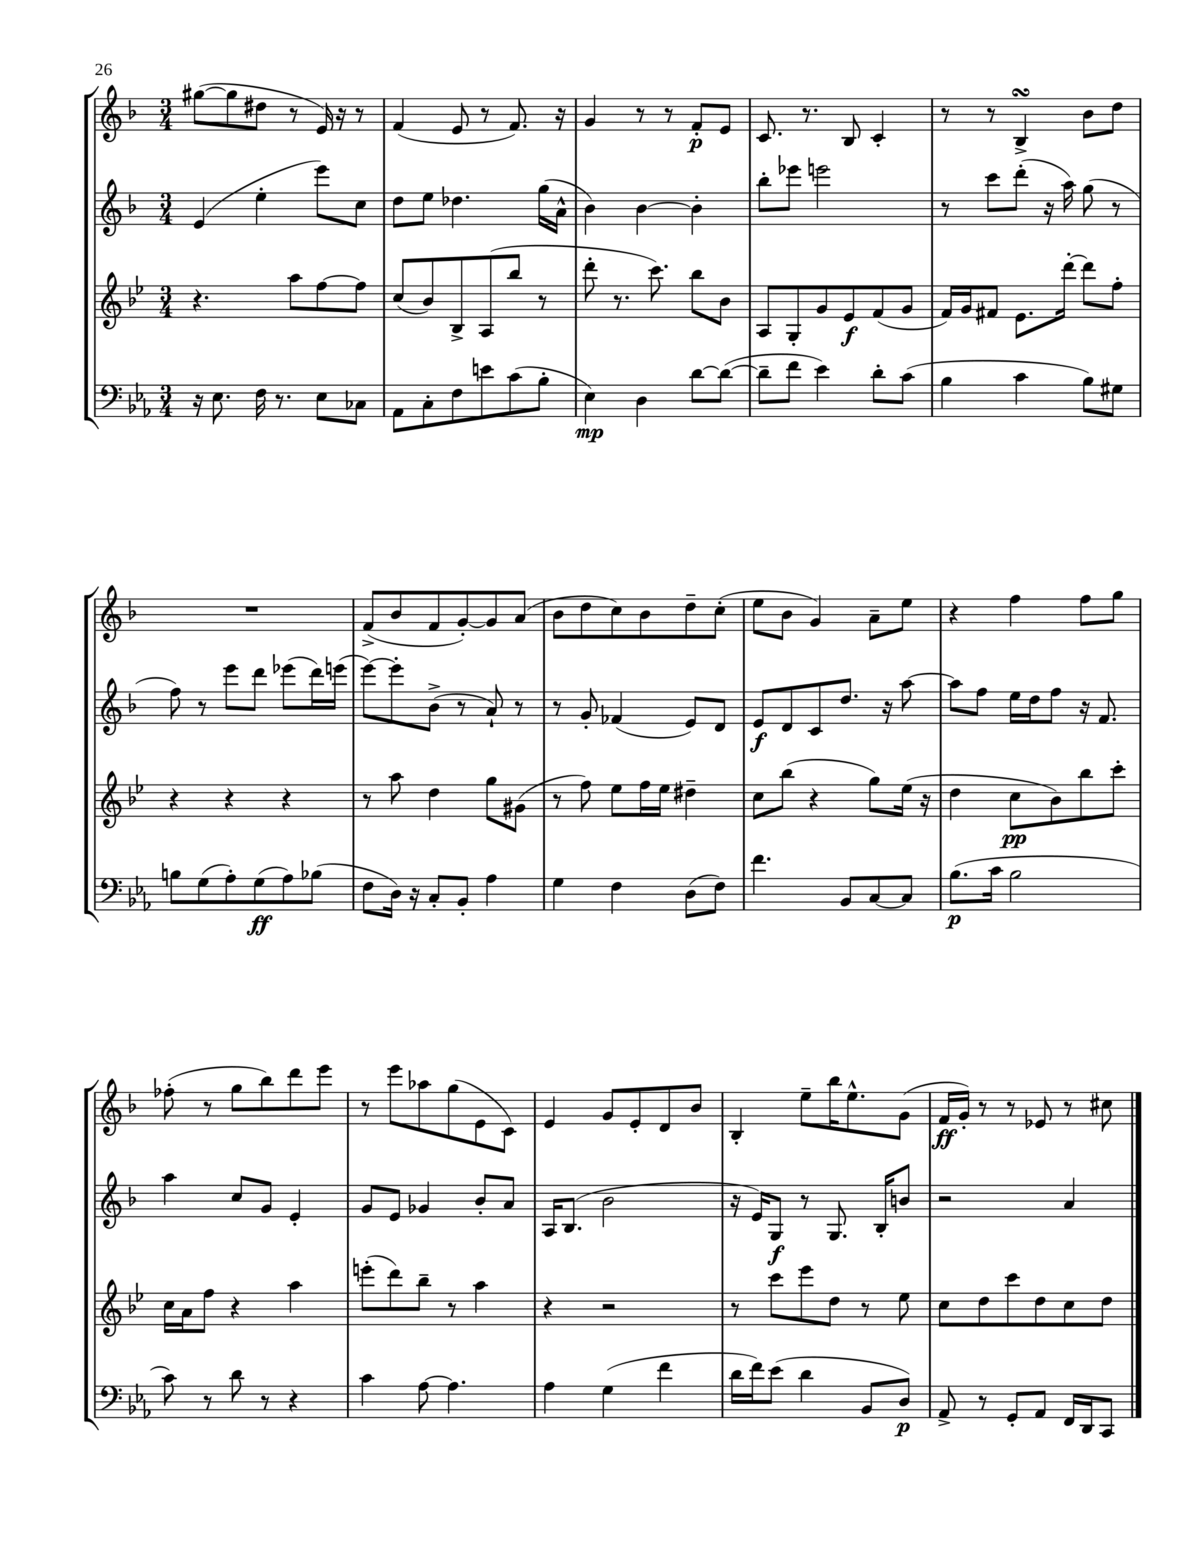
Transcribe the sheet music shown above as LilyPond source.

<<
\new StaffGroup <<
\new Staff = "s0" {
    \clef treble \key f \major \numericTimeSignature \time 3/4
    gis''8~( gis''8 dis''8 r8 e'16) r16 r8 |
    f'4( e'8 r8 f'8.) r16 |
    g'4 r8 r8 f'8-.\p e'8 |
    c'8. r8. bes8 c'4-. |
    r8 r8 bes4->\turn bes'8 d''8 |
    R2. |
    f'8->( bes'8 f'8 g'8~-.) g'8 a'8( |
    bes'8 d''8 c''8) bes'8 d''8-- c''8-.( |
    e''8 bes'8 g'4) a'8-- e''8 |
    r4 f''4 f''8 g''8 |
    fes''8-.( r8 g''8 bes''8) d'''8 e'''8 |
    r8 e'''8 aes''8 g''8( e'8 c'8) |
    e'4 g'8 e'8-. d'8 bes'8 |
    bes4-. e''8-- bes''16 e''8.-^ g'8( |
    f'16\ff g'16-.) r8 r8 ees'8 r8 cis''8 \bar "|." |
}
\new Staff = "s1" {
    \clef treble \key f \major \numericTimeSignature \time 3/4
    e'4( e''4-. e'''8) c''8 |
    d''8 e''8 des''4. g''16( a'16-^ |
    bes'4) bes'4~ bes'4-. |
    bes''8-. ees'''8 e'''2 |
    r8 c'''8 d'''8-.( r16 a''16) g''8( r8 |
    f''8) r8 e'''8 d'''8 ees'''8( d'''16) e'''16( |
    e'''8~) e'''8-. bes'8->( r8 a'8-!) r8 |
    r8 g'8-. fes'4( e'8) d'8 |
    e'8\f d'8 c'8 d''8. r16 a''8~ |
    a''8 f''8 e''16 d''16 f''8 r16 f'8. |
    a''4 c''8 g'8 e'4-. |
    g'8 e'8 ges'4 bes'8-. a'8 |
    a16 bes8.( bes'2 |
    r16 e'16) g8\f r8 g8. bes16-. b'8 |
    r2 a'4 \bar "|." |
}
\new Staff = "s2" {
    \clef treble \key bes \major \numericTimeSignature \time 3/4
    r4. a''8 f''8~ f''8 |
    c''8( bes'8) bes8-> a8( bes''8 r8 |
    d'''8-. r8. c'''8.) bes''8 bes'8 |
    a8 g8-. g'8 ees'8\f f'8( g'8 |
    f'16) g'16 fis'8 ees'8. d'''16~-. d'''8 f''8-. |
    r4 r4 r4 |
    r8 a''8 d''4 g''8 gis'8( |
    r8 f''8) ees''8 f''16 ees''16 dis''4-- |
    c''8 bes''8( r4 g''8) ees''16( r16 |
    d''4 c''8\pp bes'8) bes''8 c'''8-. |
    c''16 a'16 f''8 r4 a''4 |
    e'''8-.( d'''8) bes''8-- r8 a''4 |
    r4 r2 |
    r8 c'''8 ees'''8 d''8 r8 ees''8 |
    c''8 d''8 c'''8 d''8 c''8 d''8 \bar "|." |
}
\new Staff = "s3" {
    \clef bass \key ees \major \numericTimeSignature \time 3/4
    r16 ees8. f16 r8. ees8 ces8 |
    aes,8 c8-. f8 e'8 c'8( bes8-. |
    ees4\mp) d4 d'8~ d'8~( |
    d'8-- f'8 ees'4) d'8-. c'8( |
    bes4 c'4 bes8) gis8 |
    b8 g8( aes8-.) g8\ff( aes8) bes8( |
    f8 d16) r16 c8-. bes,8-. aes4 |
    g4 f4 d8( f8) |
    f'4. bes,8 c8~ c8 |
    bes8.\p( c'16 bes2 |
    c'8) r8 d'8 r8 r4 |
    c'4 aes8~ aes4. |
    aes4 g4( f'4 |
    d'16 f'16) ees'8( d'4 bes,8 d8\p) |
    aes,8-> r8 g,8-. aes,8 f,16 d,16 c,8 \bar "|." |
}
>>
>>
\layout { \context { \Score \remove "Bar_number_engraver" } }
